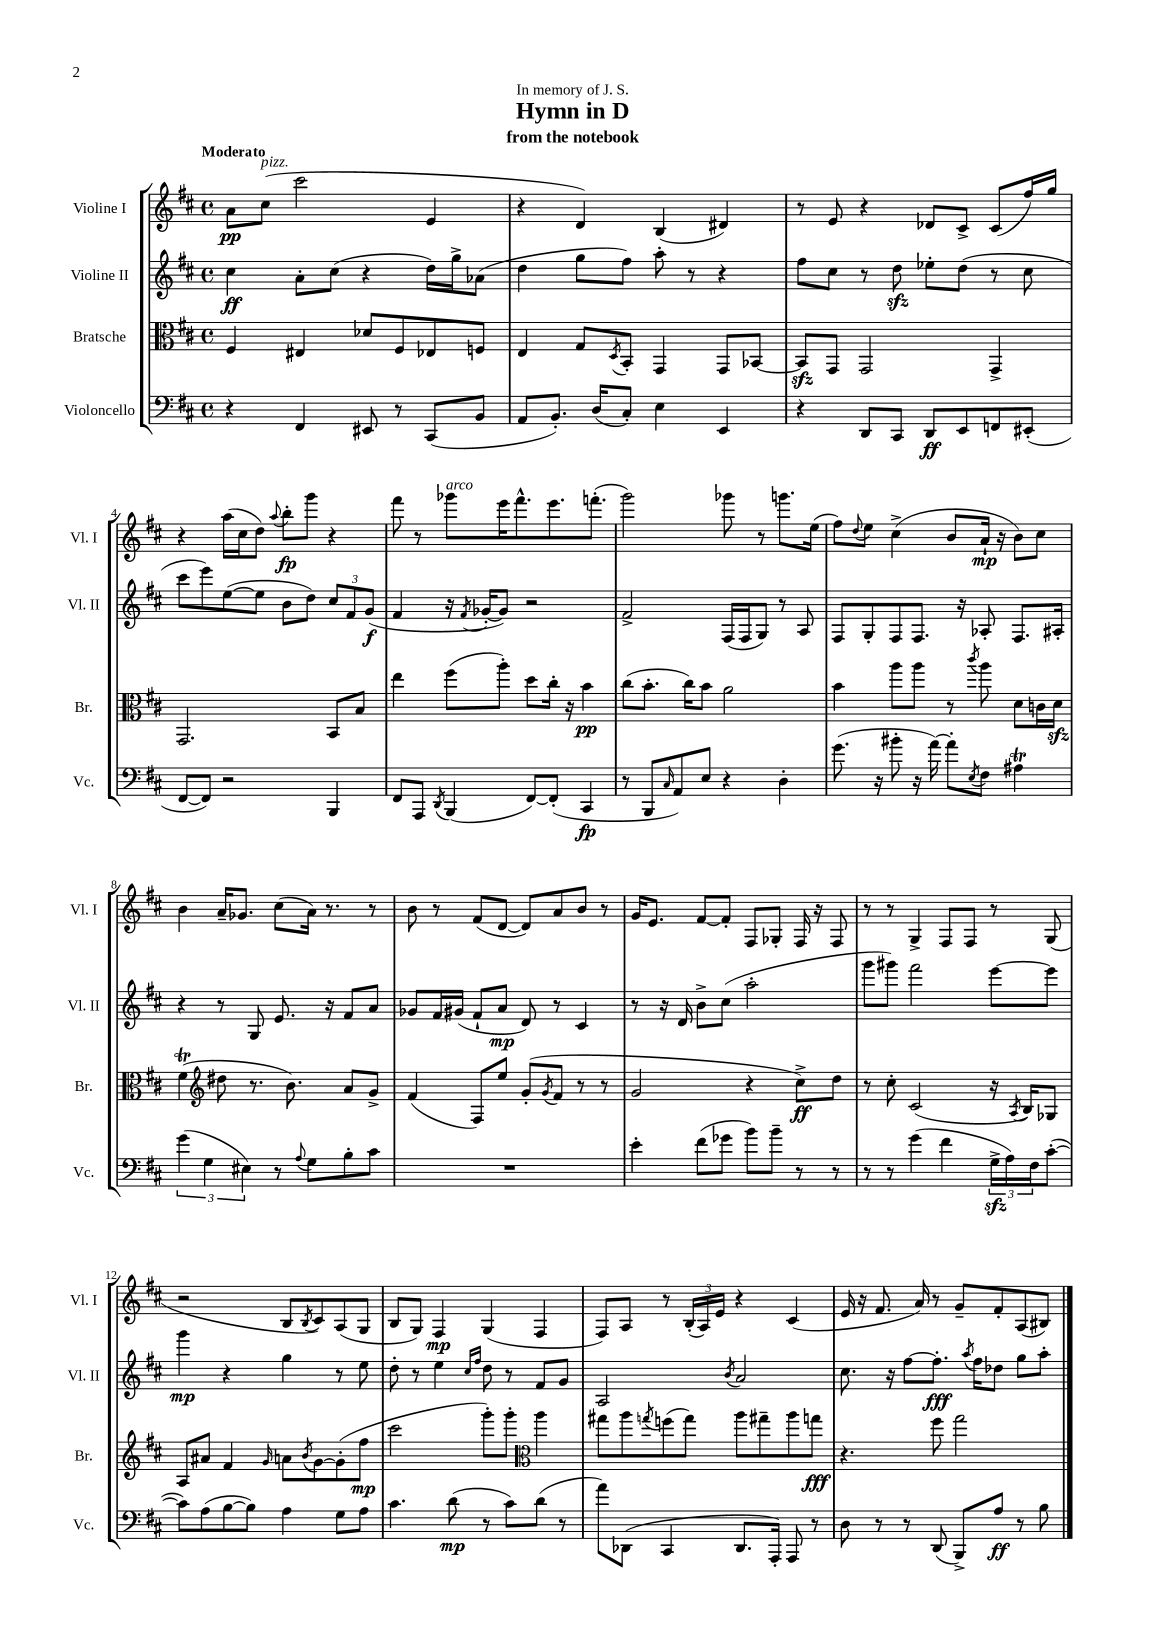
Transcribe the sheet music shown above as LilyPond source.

\header { title = "Hymn in D" subtitle = "from the notebook" dedication = "In memory of J. S." }
<<
\new StaffGroup <<
\new Staff = "s0" \with { instrumentName = "Violine I" shortInstrumentName = "Vl. I" } {
    \clef treble \key d \major \defaultTimeSignature \time 4/4 \tempo "Moderato"
    a'8\pp cis''8^\markup { \italic "pizz." }( cis'''2 e'4 |
    r4 d'4) b4( dis'4) |
    r8 e'8 r4 des'8 cis'8-> cis'8( fis''16) g''16 |
    r4 a''16( cis''16 d''8) \appoggiatura { a''8 } b''8-.\fp g'''8 r4 |
    fis'''8 r8 ges'''8^\markup { \italic "arco" } e'''16 fis'''8.-^ e'''8. f'''8.-.( |
    g'''2) ges'''8 r8 g'''8. e''16( |
    fis''8) \appoggiatura { d''8 } e''8 cis''4->( b'8 a'16-!\mp r16 b'8) cis''8 |
    b'4 a'16-- ges'8. cis''8( a'16) r8. r8 |
    b'8 r8 fis'8( d'8~ d'8) a'8 b'8 r8 |
    g'16 e'8. fis'8~ fis'8-. fis8 ges8-. fis16 r16 fis8 |
    r8 r8 g4-> fis8 fis8 r8 g8( |
    r2 b8 \acciaccatura { b8 } cis'8) a8( g8 |
    b8 g8) fis4\mp g4( fis4 |
    fis8) a8 r8 \tuplet 3/2 { b16-.( a16) e'16 } r4 cis'4( |
    e'16 r16 fis'8. a'16) r8 g'8-- fis'8-. a8( bis8) \bar "|." |
}
\new Staff = "s1" \with { instrumentName = "Violine II" shortInstrumentName = "Vl. II" } {
    \clef treble \key d \major \defaultTimeSignature \time 4/4
    cis''4\ff a'8-. cis''8( r4 d''16) g''16-> aes'8( |
    d''4 g''8 fis''8) a''8-. r8 r4 |
    fis''8 cis''8 r8 d''8\sfz ees''8-. d''8( r8 cis''8 |
    cis'''8 e'''8) e''8~( e''8 b'8 d''8) \tuplet 3/2 { cis''8 fis'8 g'8\f( } |
    fis'4 r16 \acciaccatura { fis'8 } ges'16~-. ges'8) r2 |
    fis'2-> fis16( fis16 g8) r8 a8 |
    fis8 g8-. fis8 fis8. r16 aes8-. fis8. ais16-. |
    r4 r8 g8 e'8. r16 fis'8 a'8 |
    ges'8 fis'16 gis'16( fis'8-! a'8\mp d'8) r8 cis'4 |
    r8 r16 d'16 b'8-> cis''8( a''2-. |
    g'''8 gis'''8) fis'''2 e'''8~ e'''8 |
    g'''4\mp r4 g''4 r8 e''8 |
    d''8-. r8 e''4 \grace { cis''16 fis''16 } d''8 r8 fis'8 g'8 |
    a2 \acciaccatura { b'8 } a'2 |
    cis''8. r16 fis''8~ fis''8.-.\fff \acciaccatura { a''8 } fis''16 des''8 g''8 a''8-. \bar "|." |
}
\new Staff = "s2" \with { instrumentName = "Bratsche" shortInstrumentName = "Br." } {
    \clef alto \key d \major \defaultTimeSignature \time 4/4
    fis4 eis4 des'8 fis8 ees8 f8 |
    e4 g8 \acciaccatura { d8 } b,8-. g,4 g,8 bes,8~ |
    bes,8\sfz g,8 g,2 g,4-> |
    g,2. b,8 b8 |
    e''4 fis''8( a''8-.) d''8 cis''16-. r16 b'4\pp |
    cis''8( b'8.-. cis''16) b'8 a'2 |
    b'4 a''8 a''8 r8 \acciaccatura { cis'''8 } a''8 d'8 c'16 d'16\sfz |
    fis'4\trill( \clef treble dis''8 r8. b'8.) a'8 g'8-> |
    fis'4( fis8) e''8 g'8-.( \acciaccatura { g'8 } fis'8 r8 r8 |
    g'2 r4 cis''8->\ff) d''8 |
    r8 cis''8-. cis'2( r16 \acciaccatura { a8 } b16) ges8 |
    a8 ais'8 fis'4 \grace { g'16 } a'8 \acciaccatura { b'8 } g'8~ g'8-.( fis''8\mp |
    cis'''2 g'''8-.) g'''8-. \clef alto a''4 |
    gis''8 a''8 \acciaccatura { g''8 } f''8( g''8) a''8 gis''8-- a''8 g''8\fff |
    r4. fis''8 g''2 \bar "|." |
}
\new Staff = "s3" \with { instrumentName = "Violoncello" shortInstrumentName = "Vc." } {
    \clef bass \key d \major \defaultTimeSignature \time 4/4
    r4 fis,4 eis,8 r8 cis,8( b,8 |
    a,8 b,8.-.) d16( cis8-.) e4 e,4 |
    r4 d,8 cis,8 d,8\ff e,8 f,8 eis,8-.( |
    fis,8~ fis,8) r2 b,,4 |
    fis,8 a,,8 \acciaccatura { d,8 } b,,4( fis,8~) fis,8-.( cis,4\fp |
    r8 b,,8 \grace { cis16 } a,8) e8 r4 d4-. |
    g'8.( r16 bis'8-. r16 a'16~) a'8-. \acciaccatura { e8 } fis8 ais4\trill |
    \tuplet 3/2 { g'4( g4 eis4) } r8 \appoggiatura { a8 } g8 b8-. cis'8 |
    R1 |
    e'4-. fis'8( ges'8 b'8) b'8-- r8 r8 |
    r8 r8 g'4( fis'4 \tuplet 3/2 { g16->\sfz a16) fis16 } cis'8~-.( |
    cis'8) a8( b8~ b8) a4 g8 a8 |
    cis'4. d'8\mp( r8 cis'8) d'8( r8 |
    a'8) des,8( cis,4 des,8. a,,16-.) a,,8 r8 |
    d8 r8 r8 d,8( b,,8->) a8\ff r8 b8 \bar "|." |
}
>>
>>
